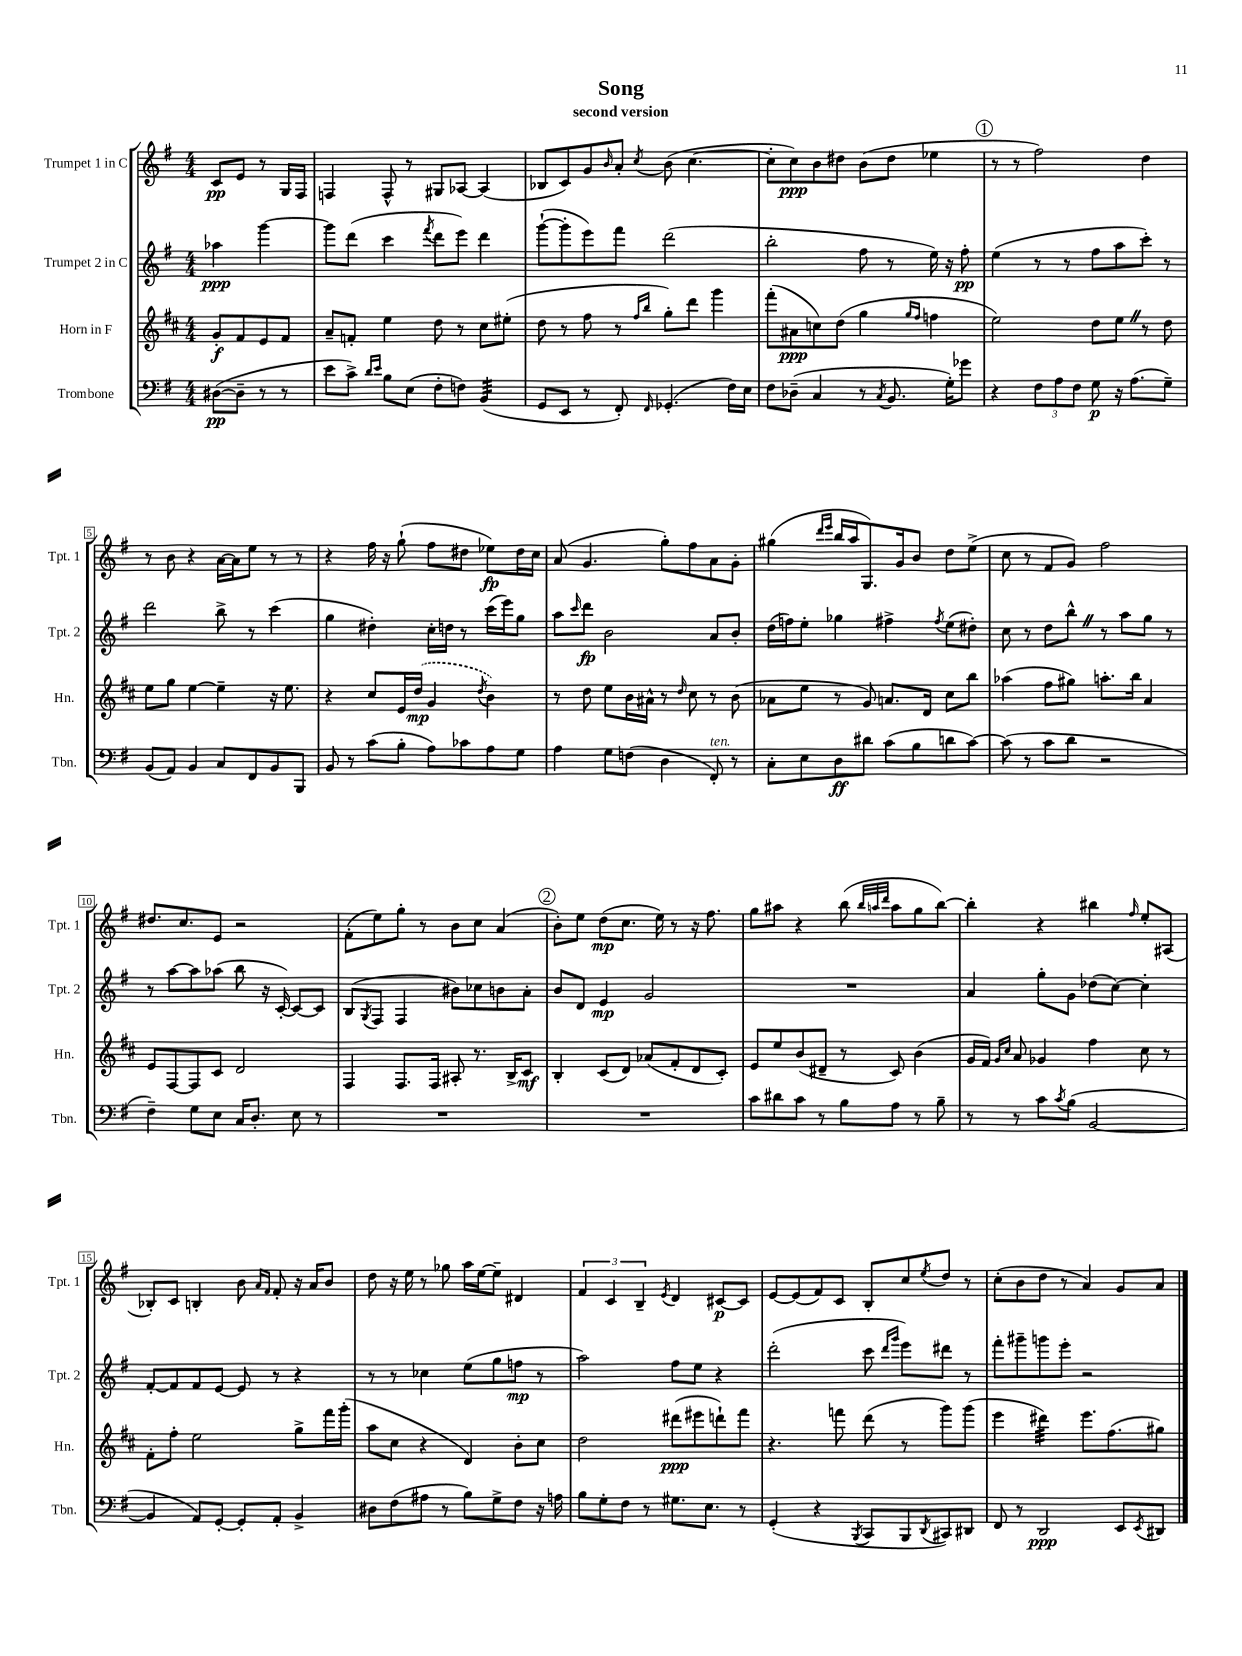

**kern	**kern	**kern	**kern
*staff4	*staff3	*staff2	*staff1
*clefF4	*clefG2	*clefG2	*clefG2
*k[f#]	*k[f#c#]	*k[f#]	*k[f#]
*M4/4	*M4/4	*M4/4	*M4/4
([8D#\L	8g'/L	4aa-\	8c/L
8D#~\]J	8f#/	.	8e/J
8r	8e/	[4ggg\	8r
8r	8f#/J	.	16G/LL
.	.	.	16F#/JJ
=	=	=	=
8e\L	8a~/L	8ggg\]L	4F/
8c^\J)	8f'/J	(8ddd\J	.
16qqd/LL	.	.	.
16qqe/JJ	.	.	.
8B\L	4ee\	4ccc\	8F^^/
(8E\J	.	.	8r
.	.	8qfff#/	.
8F#'\L	8dd\	8ddd\L	8G#/L
8F\J)	8r	8eee\J)	[8A-/J
(4BB/	8cc#\L	4ddd\	(4A-/]
.	(8ee#'\J	.	.
=	=	=	=
8GG/L	8dd\	([8ggg`\L	8B-/L
8EE/J	8r	8ggg'\]	8c/)
8r	8ff#\	8eee\)	8g/
.	.	.	16qqb/
8FF#'/)	8r	8fff#\J	8a'/J
.	16qqff#/LL	.	.
16qqFF#/	16qqbb/JJ	.	8qcc/
(4.GG-'/	8gg'\L)	(2ddd\	(8b\
.	8ddd\J	.	[4.cc\
.	4ggg\	.	.
16F#\LL)	.	.	.
16E\JJ	.	.	.
=	=	=	=
8F#\L	(8fff#'\L	2bb'\	8cc'\]L
(8D-~\J	8a#\	.	8cc\)
4C/	8cc\)	.	8b\
.	(8dd\J	.	8dd#\J
8r	4gg\	8ff#\	(8b\L
8qC/	.	.	.
8.BB/	.	8r	8dd#\J
.	16qqgg/LL	.	.
.	16qqff#/JJ	.	.
.	4ff\	16ee\)	4ee-\
16G'\LK)	.	16r	.
8g-\J	.	8ff#'\	.
=	=	=	=
4r	2ee\)	(4ee\	8r
.	.	.	8r
12F#\L	.	8r	2ff#\)
12A\	.	.	.
.	.	8r	.
12F#\J	.	.	.
8G\	8dd\L	8ff#\L	.
16r	8ee\J	8aa\	.
(8.A\L	.	.	.
.	8r	8ccc'\J)	4dd\
8G~\J)	8dd\	8r	.
=	=	=	=
(8BB/L	8ee\L	2ddd\	8r
8AA/J)	8gg\J	.	8b\
4BB/	[4ee\	.	4r
8C/L	4ee~\]	8bb^\	[16a\LL
.	.	.	16a\]J
8FF#/	.	8r	8ee\J
8BB/	16r	(4ccc\	8r
.	8.ee\	.	.
8BBB/J	.	.	8r
=	=	=	=
8BB/	4r	4gg\	4r
8r	.	.	.
(8c\L	8cc#/L	4dd#'\)	16ff#\
.	.	.	16r
8B'\J	16e/L	.	(8gg`\
.	(16dd/JJ	.	.
8A\L)	4g/	16cc'\LL	8ff#\L
.	.	16dd\JJ	.
8c-\	.	8r	8dd#\J
.	8qdd/	.	.
8A\	4b\)	(16ccc\LL	8ee-\L)
.	.	16eee\J)	.
8G\J	.	8gg\J	16dd#\L
.	.	.	16cc\JJ
=	=	=	=
4A\	8r	8aa\L	(8a/
.	.	16qqccc/	.
.	8dd\	8ddd\J	4.g/
8G\L	8ee\L	2b\	.
(8F\J	16b\L	.	.
.	16a#^^\JJ	.	.
4D\	8r	.	8gg'\L)
.	16qqdd/	.	.
.	8cc#\	.	8ff#\
8FF#'/)	8r	8a/L	8a\
8r	(8b\	8b'/J	8g'\J
=	=	=	=
8C'\L	8a-\L	(16dd\LL	(4gg#\
.	.	16ff\J)	.
8E\	8ee\J	8ee'\J	.
.	.	.	16qqddd/LL
.	.	.	16qqeee/JJ
8D\	8r	4gg-\	16bb/LL
.	.	.	16aa/J
8d#\J	8g/)	.	8.G/)
(8c\L	8.a/L	4ff#^\	.
.	.	.	16g/k
8B\	.	.	8b/J
.	16d/Jk	.	.
.	.	8qff#/	.
8d\	8cc#\L	(8ee\L	8dd\L
[8c\J)	8bb\J	8dd#'\J)	(8ee^\J
=	=	=	=
(8c\]	(4aa-\	8cc\	8cc\
8r	.	8r	8r
8c\L	8ff#\L	8dd\L	8f#/L
8d\J	8gg#\J)	8bb^^\J	8g/J)
2r	8.aa'\L	8r	2ff#\
.	.	8aa\L	.
.	16bb\Jk	.	.
.	4a/	8gg\J	.
.	.	8r	.
=	=	=	=
4F#~\)	8e/L	8r	8.dd#/L
.	[8F#/	[8aa\L	.
.	.	.	8.cc/
8G\L	8F#/]	8aa\]	.
8E\J	8c#/J	(8aa-\J	8e/J
16C/LK	2d/	8bb\	2r
8.D'/J	.	.	.
.	.	16r	.
.	.	[16c'/)	.
8E\	.	8c/_L	.
8r	.	8c/]J	.
=	=	=	=
1r	4F#/	(8B/L	(8f#'\L
.	.	8qG/	.
.	.	8F#/J	8ee\)
.	8.F#/L	4F#/	8gg'\J
.	.	.	8r
.	16F#/Jk	.	.
.	8A#'/	8b#\L)	8b\L
.	8.r	8cc-\	8cc\J
.	.	8b\	(4a/
.	16B^/LK	.	.
.	8c#/J	8a'\J	.
=	=	=	=
1r	4B'/	8b/L	8b'\L)
.	.	8d/J	8ee\J
.	(8c#/L	4e/	(8dd\L
.	8d/J)	.	8.cc\J
.	(8a-/L	2g/	.
.	.	.	16ee\)
.	8f#'/	.	8r
.	8d/	.	16r
.	.	.	8.ff#\
.	8c#'/J)	.	.
=	=	=	=
8c\L	8e/L	1r	8gg\L
8d#\	8ee/	.	8aa#\J
8c\J	(8b/	.	4r
8r	8d#~/J	.	.
8B\L	8r	.	(8bb\
.	.	.	32qqbb/LLL
.	.	.	32qqaa/
.	.	.	32qqddd/JJJ
8A\J	8c#/)	.	8aa\L
8r	(4b\	.	8gg\
8B~\	.	.	[8bb\J)
=	=	=	=
8r	16g/LL	4a/	4bb'\]
.	16f#/JJ)	.	.
.	16qqg/LL	.	.
.	16qqcc#/JJ	.	.
8r	8a/	.	.
8c\L	4g-/	8gg'\L	4r
8qc/	.	.	.
(8B\J	.	8g\J	.
[2BB/	4ff#\	(8dd-\L	4bb#\
.	.	[8cc\J)	.
.	.	.	16qqff#/
.	8cc#\	4cc'\]	8ee'/L
.	8r	.	(8A#/J
=	=	=	=
4BB/]	8f#'\L	[8f#'/L	8B-'/L)
.	8ff#'\J	8f#/]	8c/J
8AA/L)	2ee\	8f#/	4B'/
[8GG'/J	.	[8e/J	.
8GG'/]L	.	8e/]	8b\
.	.	.	16qqa/LL
.	.	.	16qqf#/JJ
8AA'/J	.	8r	8f#'/
4BB^/	8gg^\L	4r	16r
.	.	.	16a/LK
.	16fff#\L	.	8b/J
.	(16ggg'\JJ	.	.
=	=	=	=
8D#\L	8aa\L	8r	8dd\
(8F#\	8cc#\J	8r	16r
.	.	.	16ee\
8A#\J	4r	4cc-\	8r
8r	.	.	8gg-\
8B\L)	4d/)	(8ee\L	16aa\LL
.	.	.	[16ee\J
8G^\	.	8gg\	8ee~\]J
8F#\J	8b'\L	8ff\J	4d#/
16r	8cc#\J	8r	.
16A\	.	.	.
=	=	=	=
8B\L	2dd\	2aa\)	6f#/
8G'\	.	.	.
.	.	.	6c/
8F#\J	.	.	.
.	.	.	6B~/
8r	.	.	.
.	.	.	8qe/
8.G#\L	(8ddd#\L	8ff#\L	4d/
.	8eee#\	8ee\J	.
8.E\J	.	.	.
.	8ddd`\)	4r	[8c#/L
8r	8fff#\J	.	8c#/]J
=	=	=	=
(4GG'/	4.r	(2ddd'\	[8e/L
.	.	.	(8e/]
4r	.	.	8f#/)
.	8fff\	.	8c/J
8qBBB/	.	.	.
8CC/L	(8ddd\	8ccc\	8B'/L
.	.	16qqddd/LL	.
.	.	16qqggg/JJ	.
8BBB/	8r	8eee\L)	8cc/
8qDD/	.	.	8qee/
8CC#/)	8ggg\L)	8ddd#\J	8dd/J
8DD#/J	(8ggg\J	8r	8r
=	=	=	=
8FF#/	4eee\	8fff#'\L	(8cc'\L
8r	.	8ggg#~\	8b\
2DD/	4ddd#\)	8ggg\	8dd\J
.	.	8eee'\J	8r
.	8.eee\L	2r	4a/)
.	(8.ff#\	.	.
8EE/L	.	.	8g/L
8qEE/	.	.	.
8DD#/J	8gg#\J)	.	8a/J
==	==	==	==
*-	*-	*-	*-
